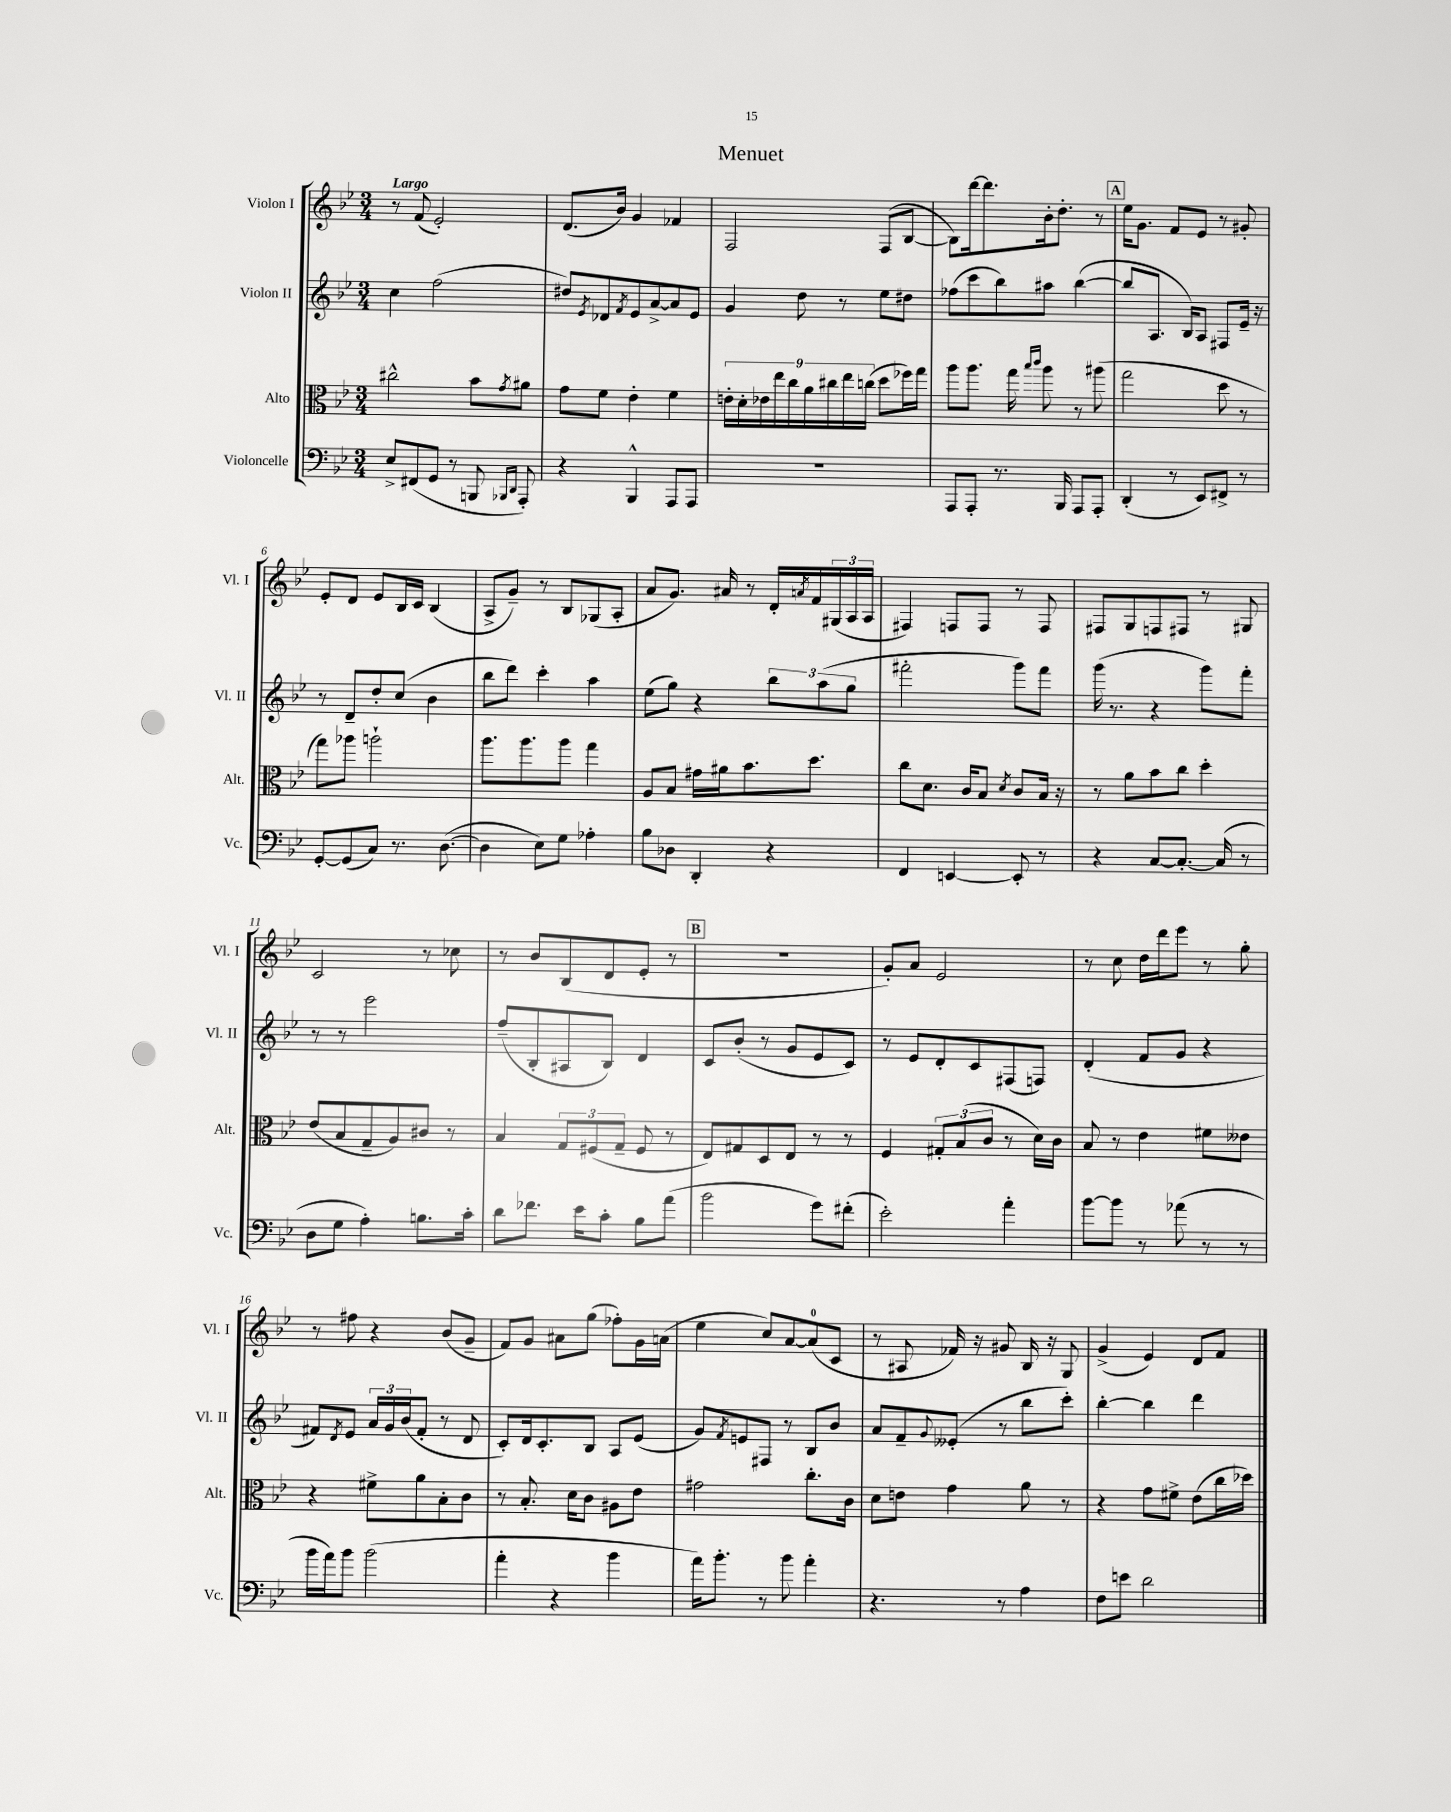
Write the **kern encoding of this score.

**kern	**kern	**kern	**kern
*staff4	*staff3	*staff2	*staff1
*clefF4	*clefC3	*clefG2	*clefG2
*k[b-e-]	*k[b-e-]	*k[b-e-]	*k[b-e-]
*M3/4	*M3/4	*M3/4	*M3/4
8E-^	2cc#^^	4cc	8r
(8FF#	.	.	(8f
8GG	.	(2ff	2e-')
8r	.	.	.
8BBB	8b-	.	.
16qqBBB-	.	.	.
16qqDD	8qg	.	.
8AAA')	8a#	.	.
=	=	=	=
4r	8g	8dd#)	(8.d
.	.	8qe-	.
.	8f	8d-	.
.	.	.	16b-)
.	.	8qf	.
4BBB-^^	4e-'	8e-	4g
.	.	[8a^	.
8AAA	4f	8a]	4f-
8AAA	.	8e-	.
=	=	=	=
2.r	18e'	4g	2F
.	18d'	.	.
.	18e-	.	.
.	18ee-	.	.
.	18cc	.	.
.	.	8dd	.
.	18a	.	.
.	18cc#	.	.
.	.	8r	.
.	18ee-	.	.
.	(18cc	.	.
.	8dd	8ee-	(8F
.	16ff-)	8dd#	[8B-
.	16gg	.	.
=	=	=	=
8AAA	8aa	(8ff-	8B-])
8AAA'	8.aa	8ccc	[16ddd
.	.	.	8.ddd]
8.r	.	8bb-)	.
.	16gg	.	.
.	16qqbb-	.	.
.	16qqccc	.	.
.	8aa	8aa#	16b-'
16BBB-	.	.	8.dd'
8AAA	8r	([4bb-	.
8AAA'	(8aa#	.	8r
=	=	=	=
(4DD'	2gg	8bb-]	16ee-
.	.	.	8.g
.	.	8.A	.
8r	.	.	8f
.	.	16B-)	.
8EE-)	.	8A	8e-
8FF#^	8dd	8F#	8r
8r	8r	16e-~	8g#'
.	.	16r	.
=	=	=	=
[8GG'	8gg)	8r	8e-'
(8GG]	8aa-	8d~	8d
8C)	2aa`	8dd'	8e-
8.r	.	(8cc	16B-
.	.	.	16c
.	.	4b-	(4B-
([8.D	.	.	.
=	=	=	=
4D]	8.aa	8bb-	8A^
.	.	8ddd)	8g~)
.	8.aa	.	.
8E-)	.	4ccc'	8r
8G	8aa	.	8B-
4A-'	4gg	4aa	(8G-
.	.	.	8A'
=	=	=	=
8B-	8A	(8ee-	8a
8D-	8B-	8gg)	8.g)
4DD'	16g#	4r	.
.	16a#	.	16a#
.	8.b-	.	8r
4r	.	12bb-	16d'
.	.	.	8qa
.	8.dd	.	16f
.	.	(12aa	.
.	.	.	(24G#
.	.	12gg	24A
.	.	.	24A
=	=	=	=
4FF	8cc	2fff#'	4F#)
.	8.d	.	.
[4EE	.	.	8F
.	16c	.	.
.	8B-	.	8F
.	8qd	.	.
8EE']	8c	8ggg)	8r
8r	16B-	8fff#	8F
.	16r	.	.
=	=	=	=
4r	8r	(16ggg	8F#
.	.	8.r	.
.	8a	.	8G
[8C	8b-	4r	8F
8.C'_	8cc	.	8F#
.	4dd'	8ggg)	8r
(16C]	.	.	.
8r	.	8fff'	8G#
=	=	=	=
8D	(8e-	8r	2c
8G	8B-	8r	.
4A')	8G~	2eee-	.
.	8A)	.	.
8.B	8c#	.	8r
.	8r	.	8cc-
16c'	.	.	.
=	=	=	=
8d	4B-	(8ff~	8r
8.f-	.	8B-'	8b-
.	12G	8A#	(8B-
16e-	.	.	.
.	(12F#	.	.
8c'	.	8B-)	8d
.	12G~	.	.
8B-	8F#	4d	8e-'
(8a	8r	.	8r
=	=	=	=
2b-	8E-)	8c	2.r
.	8G#	(8b-'	.
.	8D	8r	.
.	8E-	8g	.
8g)	8r	8e-	.
(8f#'	8r	8c)	.
=	=	=	=
2e-')	4F	8r	8g')
.	.	8e-	8a
.	12G#'	8d'	2e-
.	(12B-	.	.
.	.	8c	.
.	12c	.	.
4a'	8r	(8F#	.
.	16d)	8F)	.
.	16c	.	.
=	=	=	=
[8b-	8B-	(4d'	8r
8b-]	8r	.	8cc
8r	4e-	8f	16dd
.	.	.	16ddd
(8a-	.	8g	8eee-
8r	8f#	4r	8r
8r	8e--	.	8gg'
=	=	=	=
16b-	4r	8f#)	8r
16a)	.	.	.
.	.	8qd	.
8b-	.	8e-	8ff#
(2b-	8f#^	24a	4r
.	.	24g	.
.	.	(24b-	.
.	8a	8f#'	.
.	8B-'	8r	(8b-
.	8c	8d	8g~
=	=	=	=
4a'	8r	8c')	8f)
.	8.B-'	16d	8g
.	.	8.c'	.
4r	.	.	8a#
.	16d	.	.
.	8c	8B-	(8gg
4b-	8A#	8A	8ff-')
.	8e-	(8e-	16g
.	.	.	(16a
=	=	=	=
16a)	2g#	8g)	4ee-
8.b-'	.	.	.
.	.	8qf	.
.	.	8e	.
8r	.	8F#	8cc)
8b-	.	8r	[8a
4a'	8.cc'	8B-	(8a]
.	.	8b-	8c
.	16c	.	.
=	=	=	=
4.r	8d	8a	8r
.	8e	8f~	8A#
.	.	8qqg	.
.	4g	(8e--'	16f-)
.	.	.	16r
8r	.	8r	8g#
4A	8a	8bb-	16B-
.	.	.	16r
.	8r	8ccc')	8G
=	=	=	=
8F	4r	[4bb-'	(4g^
8e	.	.	.
2d	8g	4bb-]	4e-)
.	8f#^	.	.
.	(8e-	4ddd	8d
.	16cc	.	8f
.	16dd-)	.	.
==	==	==	==
*-	*-	*-	*-
